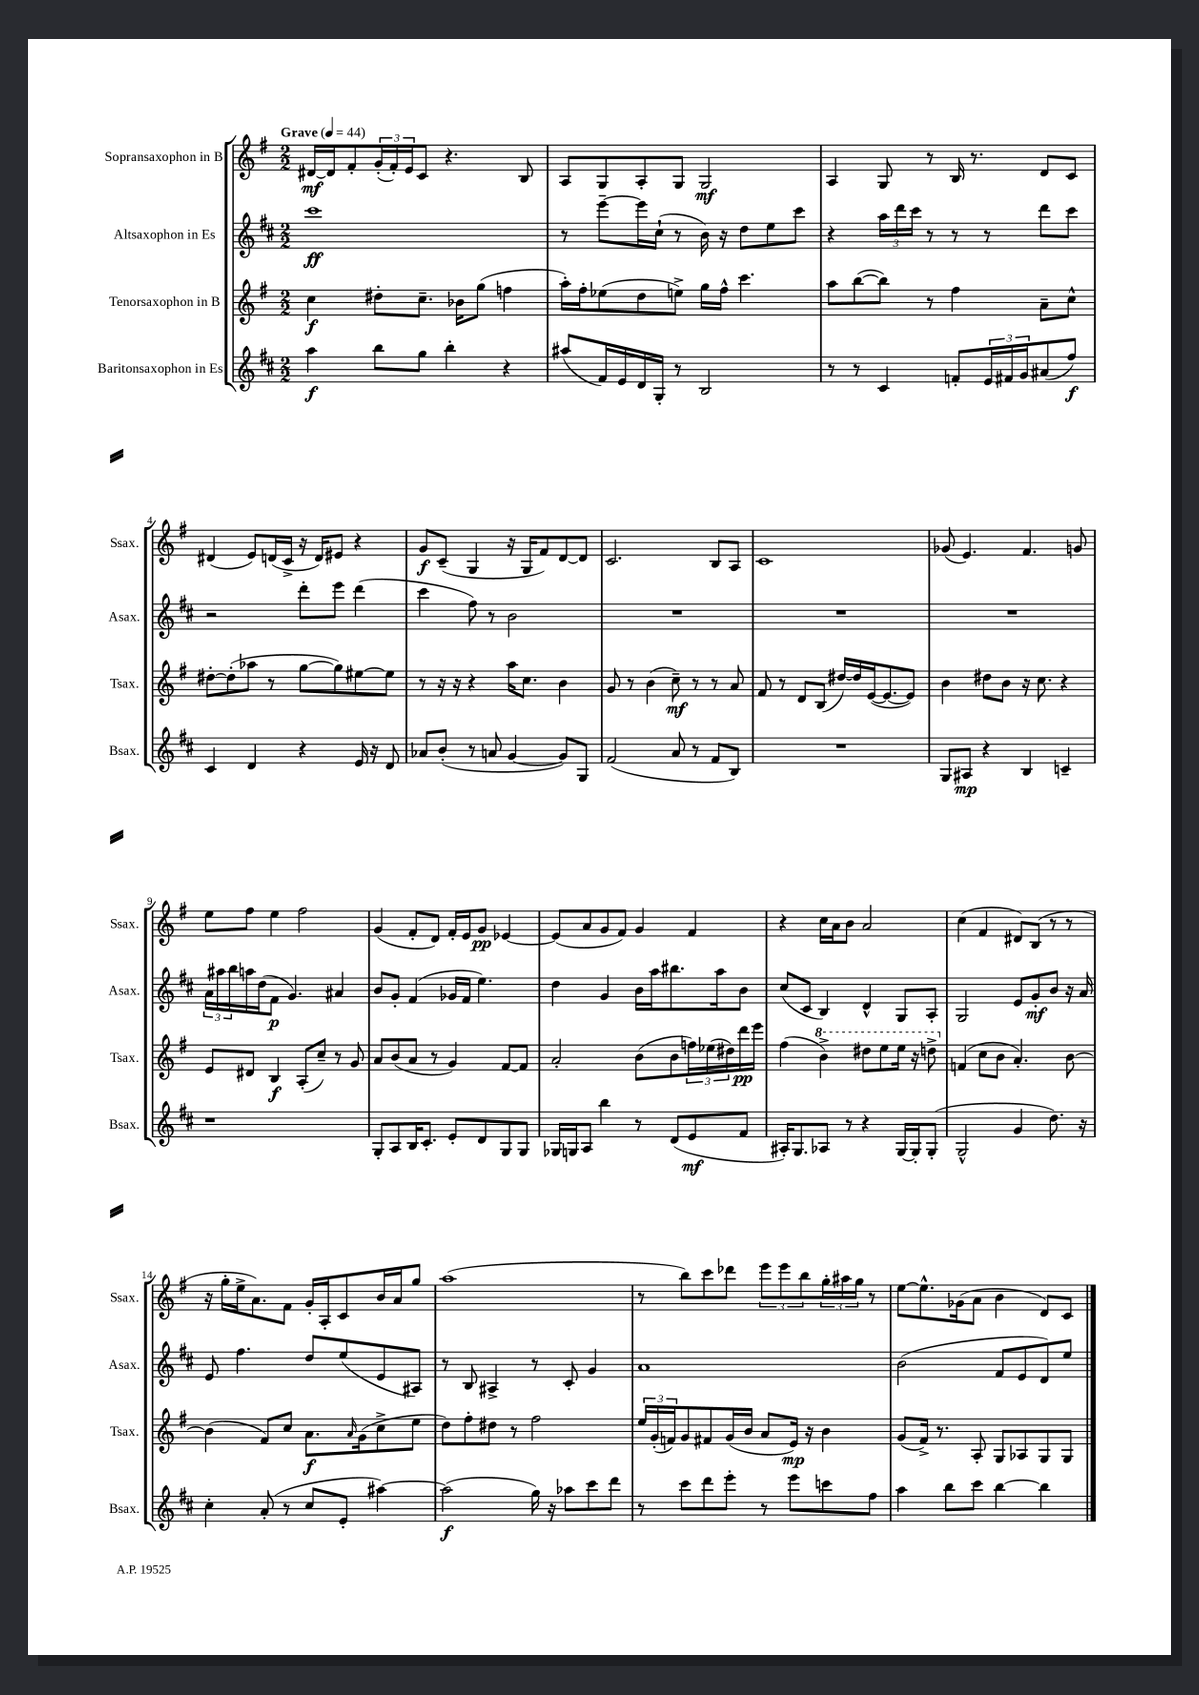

**kern	**kern	**kern	**kern
*staff4	*staff3	*staff2	*staff1
*clefG2	*clefG2	*clefG2	*clefG2
*k[f#c#]	*k[f#]	*k[f#c#]	*k[f#]
*M2/2	*M2/2	*M2/2	*M2/2
*MM44	*MM44	*MM44	*MM44
4aa	4cc	1ccc#	[16d#
.	.	.	16d#]
.	.	.	8f#'
8bb	8dd#'	.	(24g'
.	.	.	24f#')
.	.	.	24e
8gg	8.cc~	.	8c
4bb'	.	.	4.r
.	16b-	.	.
.	(8gg	.	.
4r	4ff	.	.
.	.	.	8B
=	=	=	=
(8aa#	16aa')	8r	8A
.	16ff#'	.	.
16f#)	(8ee-	[8eee~	8G
16e	.	.	.
16d	8dd	16eee]	8A'
16G'	.	(16cc#`	.
8r	8ee^)	8r	8G
2B	16gg	16b)	2G
.	16ff#^^	16r	.
.	4.ccc	8dd	.
.	.	8ee	.
.	.	8ccc#	.
=	=	=	=
8r	8aa	4r	4A
8r	([8bb	.	.
4c#	8bb])	24aa	8G
.	.	24ddd	.
.	.	24ccc#	.
.	8r	8r	8r
8f'	4ff#	8r	16B
.	.	.	8.r
24e	.	8r	.
24f#	.	.	.
24g	.	.	.
(8a#	8a~	8ddd	8d
8ff#)	8cc^^	8ccc#	8c
=	=	=	=
4c#	[8dd#'	2r	(4d#
.	(8dd#']	.	.
4d	8aa-	.	8e)
.	8r	.	(16d
.	.	.	16c^
4r	[8gg	8ddd'	16r
.	.	.	16d)
.	8gg])	8eee	8e#
16e	[8ee#	(4ddd	4r
16r	.	.	.
8d	8ee#]	.	.
=	=	=	=
8a-	8r	4ccc#	8g
(8b'	16r	.	(8c~
.	16r	.	.
8r	4r	8ff#)	4G
8a	.	8r	.
[4g	16aa	2b	16r
.	8.cc	.	16G
.	.	.	8f#)
8g])	4b	.	[8d
8G	.	.	8d]
=	=	=	=
(2f#	8g	1r	2.c
.	8r	.	.
.	(4b	.	.
8a	8cc~)	.	.
8r	8r	.	.
8f#	8r	.	8B
8B)	8a	.	8A
=	=	=	=
1r	8f#	1r	1c
.	8r	.	.
.	8d	.	.
.	(8B	.	.
.	[16dd#)	.	.
.	16dd#]	.	.
.	([16e	.	.
.	8.e_	.	.
.	8e])	.	.
=	=	=	=
8G	4b	1r	(8g-
8A#	.	.	4.e)
4r	8dd#	.	.
.	8b	.	.
4B	16r	.	4.f#
.	8.cc	.	.
4c~	4r	.	.
.	.	.	8g
=	=	=	=
1r	8e	24a	8ee
.	.	24aa#	.
.	.	24bb	.
.	8d#	16aa	8ff#
.	.	(16dd	.
.	4B	8f#	4ee
.	.	4.g)	.
.	(8A'	.	2ff#
.	8cc~)	.	.
.	8r	4a#	.
.	8g	.	.
=	=	=	=
8G'	8a	8b	(4g
8A	(8b	8g'	.
16B	8a	(4f#	8f#'
8.c#'	.	.	.
.	8r	.	8d)
8e'	4g)	16g-	16f#'
.	.	16f#	16e
8d	.	4.ee)	8g
8G	[8f#	.	[4e-
8G	8f#]	.	.
=	=	=	=
16G-	2a'	4dd	(8e-]
16G	.	.	.
8A	.	.	8a
4bb	.	4g	8g
.	.	.	8f#)
8r	(8b	16b	4g
.	.	16aa	.
(8d	8b	8.bb#	.
8e	24ff)	.	4f#
.	(24ee-	.	.
.	.	16aa	.
.	24dd#)	.	.
8f#	16ddd	8b	.
.	16eee	.	.
=	=	=	=
16A#')	(4ff#	(8cc#	4r
8.G	.	.	.
.	.	8c#	.
8A-	4bb^)	4B)	16cc
.	.	.	16a
8r	.	.	8b
4r	8ddd#	4d^^	2a
.	8eee	.	.
[16G	16eee	8G	.
16G']	16r	.	.
(8G'	8ddd^	8A'	.
=	=	=	=
2G^^	(4f	2G	(4cc
.	8cc	.	4f#
.	8b	.	.
4g	4.a')	8e	8d#)
.	.	8g'	(8B
8.dd)	.	8b	8r
.	[8b	16r	8r
16r	.	16a	.
=	=	=	=
4cc#'	(4b]	8e	16r
.	.	.	16gg'
.	.	4.ff#	16ee^
.	.	.	8.a)
(8a'	8f#)	.	.
8r	8cc	.	8f#
8cc#	8.a	8dd	16g'
.	.	.	16A'
8e'	.	(8ee	8c
.	16qqa	.	.
.	(16g	.	.
[4aa#)	8cc^	8e	16b
.	.	.	16a
.	8ee	8A#)	8gg
=	=	=	=
(2aa#]	8dd)	8r	(1aa
.	8ff#'	8B	.
.	8dd#	4A#^	.
.	8r	.	.
16gg)	2ff#	8r	.
16r	.	.	.
8aa-	.	8c#'	.
8ccc#	.	4g	.
8ddd	.	.	.
=	=	=	=
8r	24ee	1a	8r
.	(24g'	.	.
.	24f)	.	.
8ccc#	8g	.	8bb)
8ddd	8f#	.	8ccc
8eee'	(16g	.	8ddd-
.	16b	.	.
8r	8a	.	12eee
.	.	.	12eee
8eee	16e)	.	.
.	.	.	12bb
.	16r	.	.
8ccc	4b	.	24gg'
.	.	.	24aa#
.	.	.	24gg
8ff#	.	.	8r
=	=	=	=
4aa	(8g	(2b	[8ee
.	16f#^)	.	8.ee^^]
.	8.r	.	.
8bb	.	.	.
.	.	.	(16g-
8ccc#	8A'	.	8a
[4bb	8G	8f#	4b
.	8A-	8e	.
4bb]	8G	8d)	8d)
.	8G	8ee	8c
==	==	==	==
*-	*-	*-	*-
